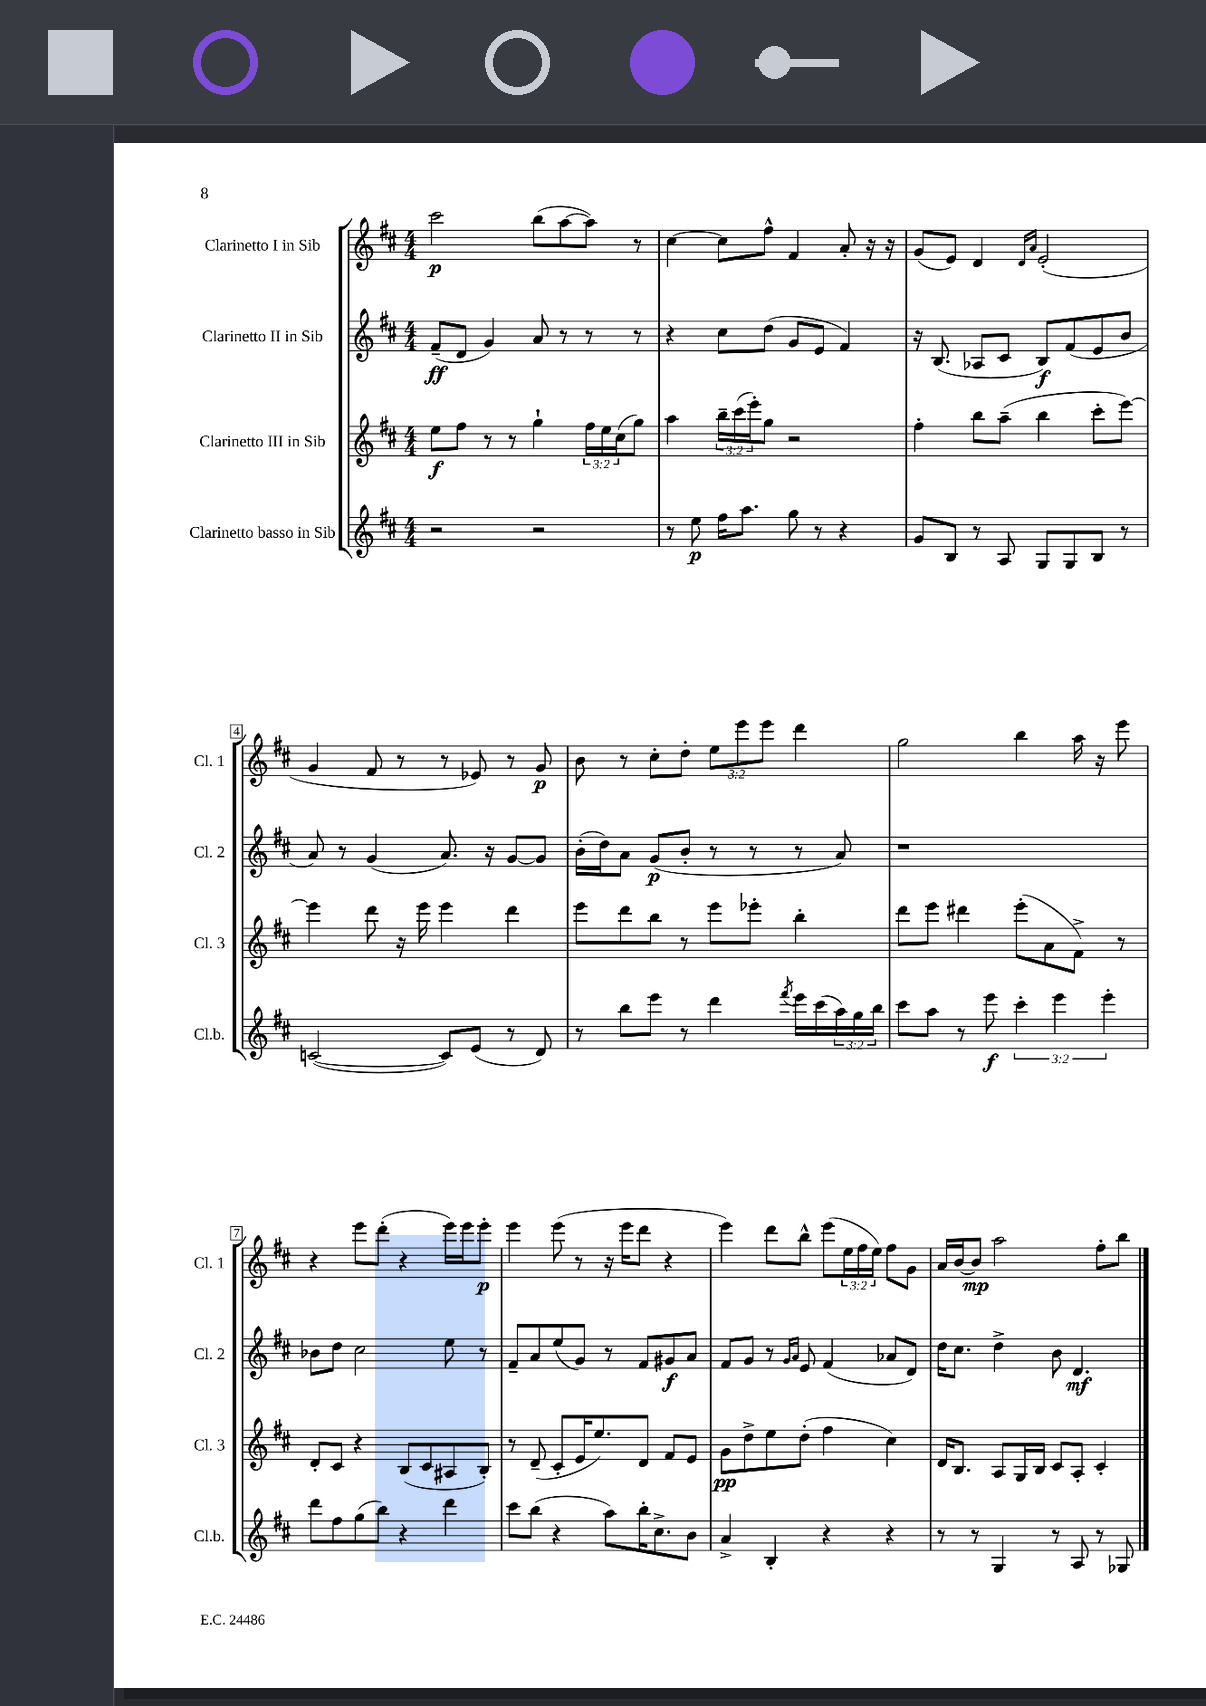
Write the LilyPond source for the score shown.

<<
\new StaffGroup <<
\new Staff = "s0" \with { instrumentName = "Clarinetto I in Sib" shortInstrumentName = "Cl. 1" } {
    \clef treble \key d \major \numericTimeSignature \time 4/4 \override Staff.TupletNumber.text = #tuplet-number::calc-fraction-text
    cis'''2\p b''8( a''8~ a''8) r8 |
    cis''4~ cis''8 fis''8-^ fis'4 a'8-. r16 r16 |
    g'8( e'8) d'4 \grace { d'16 a'16 } e'2-.( |
    g'4 fis'8 r8 r8 ees'8) r8 g'8\p |
    b'8 r8 cis''8-. d''8-. \tuplet 3/2 { e''8 e'''8 e'''8 } d'''4 |
    g''2 b''4 a''16 r16 e'''8 |
    r4 e'''8 d'''8-.( r4 e'''16) e'''16 e'''8-.\p |
    e'''4 e'''8( r8 r16 e'''16 d'''8 r4 |
    e'''4) d'''8 b''8-^ e'''8( \tuplet 3/2 { e''16 fis''16 e''16) } fis''8 g'8 |
    a'16 b'16~ b'8\mp a''2 fis''8-. b''8 \bar "|." |
}
\new Staff = "s1" \with { instrumentName = "Clarinetto II in Sib" shortInstrumentName = "Cl. 2" } {
    \clef treble \key d \major \numericTimeSignature \time 4/4
    fis'8--\ff( d'8 g'4) a'8 r8 r8 r8 |
    r4 cis''8 d''8( g'8 e'8 fis'4) |
    r16 b8.( aes8 cis'8 b8\f) fis'8( e'8 b'8 |
    a'8) r8 g'4( a'8.) r16 g'8~ g'8 |
    b'16-.( d''16) a'8 g'8\p( b'8-. r8 r8 r8 a'8) |
    r1 |
    bes'8 d''8 cis''2 e''8 r8 |
    fis'8-- a'8 e''8( g'8) r8 fis'8 gis'8\f a'8 |
    fis'8 g'8 r8 \grace { g'16 a'16 } e'8 fis'4( aes'8 d'8) |
    d''16 cis''8. d''4-> b'8 d'4.\mf \bar "|." |
}
\new Staff = "s2" \with { instrumentName = "Clarinetto III in Sib" shortInstrumentName = "Cl. 3" } {
    \clef treble \key d \major \numericTimeSignature \time 4/4 \override Staff.TupletNumber.text = #tuplet-number::calc-fraction-text
    e''8\f fis''8 r8 r8 g''4-! \tuplet 3/2 { fis''16 e''16 cis''16( } g''8) |
    a''4 \tuplet 3/2 { b''16-- cis'''16( e'''16-.) } g''8 r2 |
    fis''4-. b''8 a''8--( b''4 cis'''8-. e'''8~) |
    e'''4 d'''8 r16 e'''16 e'''4 d'''4 |
    e'''8 d'''8 b''8 r8 e'''8 ees'''8-. b''4-. |
    d'''8 e'''8 dis'''4 e'''8-.( a'8 fis'8->) r8 |
    d'8-. cis'8 r4 b8( cis'8 ais8 b8-.) |
    r8 d'8--( cis'8-. e'16 e''8.) d'8 fis'8 e'8 |
    g'8\pp d''8-> e''8 d''8-.( fis''4 cis''4) |
    d'16 b8. a8 g16 b16 cis'8 a8-. cis'4-. \bar "|." |
}
\new Staff = "s3" \with { instrumentName = "Clarinetto basso in Sib" shortInstrumentName = "Cl.b." } {
    \clef treble \key d \major \numericTimeSignature \time 4/4 \override Staff.TupletNumber.text = #tuplet-number::calc-fraction-text
    r2 r2 |
    r8 e''8\p fis''16 a''8. g''8 r8 r4 |
    g'8 b8 r8 a8 g8 g8 b8 r8 |
    c'2~( c'8) e'8( r8 d'8) |
    r8 b''8 e'''8 r8 d'''4 \acciaccatura { fis'''8 } e'''16 cis'''16( \tuplet 3/2 { a''16) g''16 b''16 } |
    cis'''8 a''8 r8 e'''8\f \tuplet 3/2 { cis'''4-. e'''4 e'''4-. } |
    d'''8 fis''8 g''8( b''8) r4 d'''4 |
    cis'''8 b''8( r4 a''8) b''16-. cis''8.-> b'8 |
    a'4-> b4-. r4 r4 |
    r8 r8 g4 r8 a8 r8 ges8 \bar "|." |
}
>>
>>
\layout { \context { \Score \override BarNumber.stencil = #(make-stencil-boxer 0.1 0.3 ly:text-interface::print) } }
